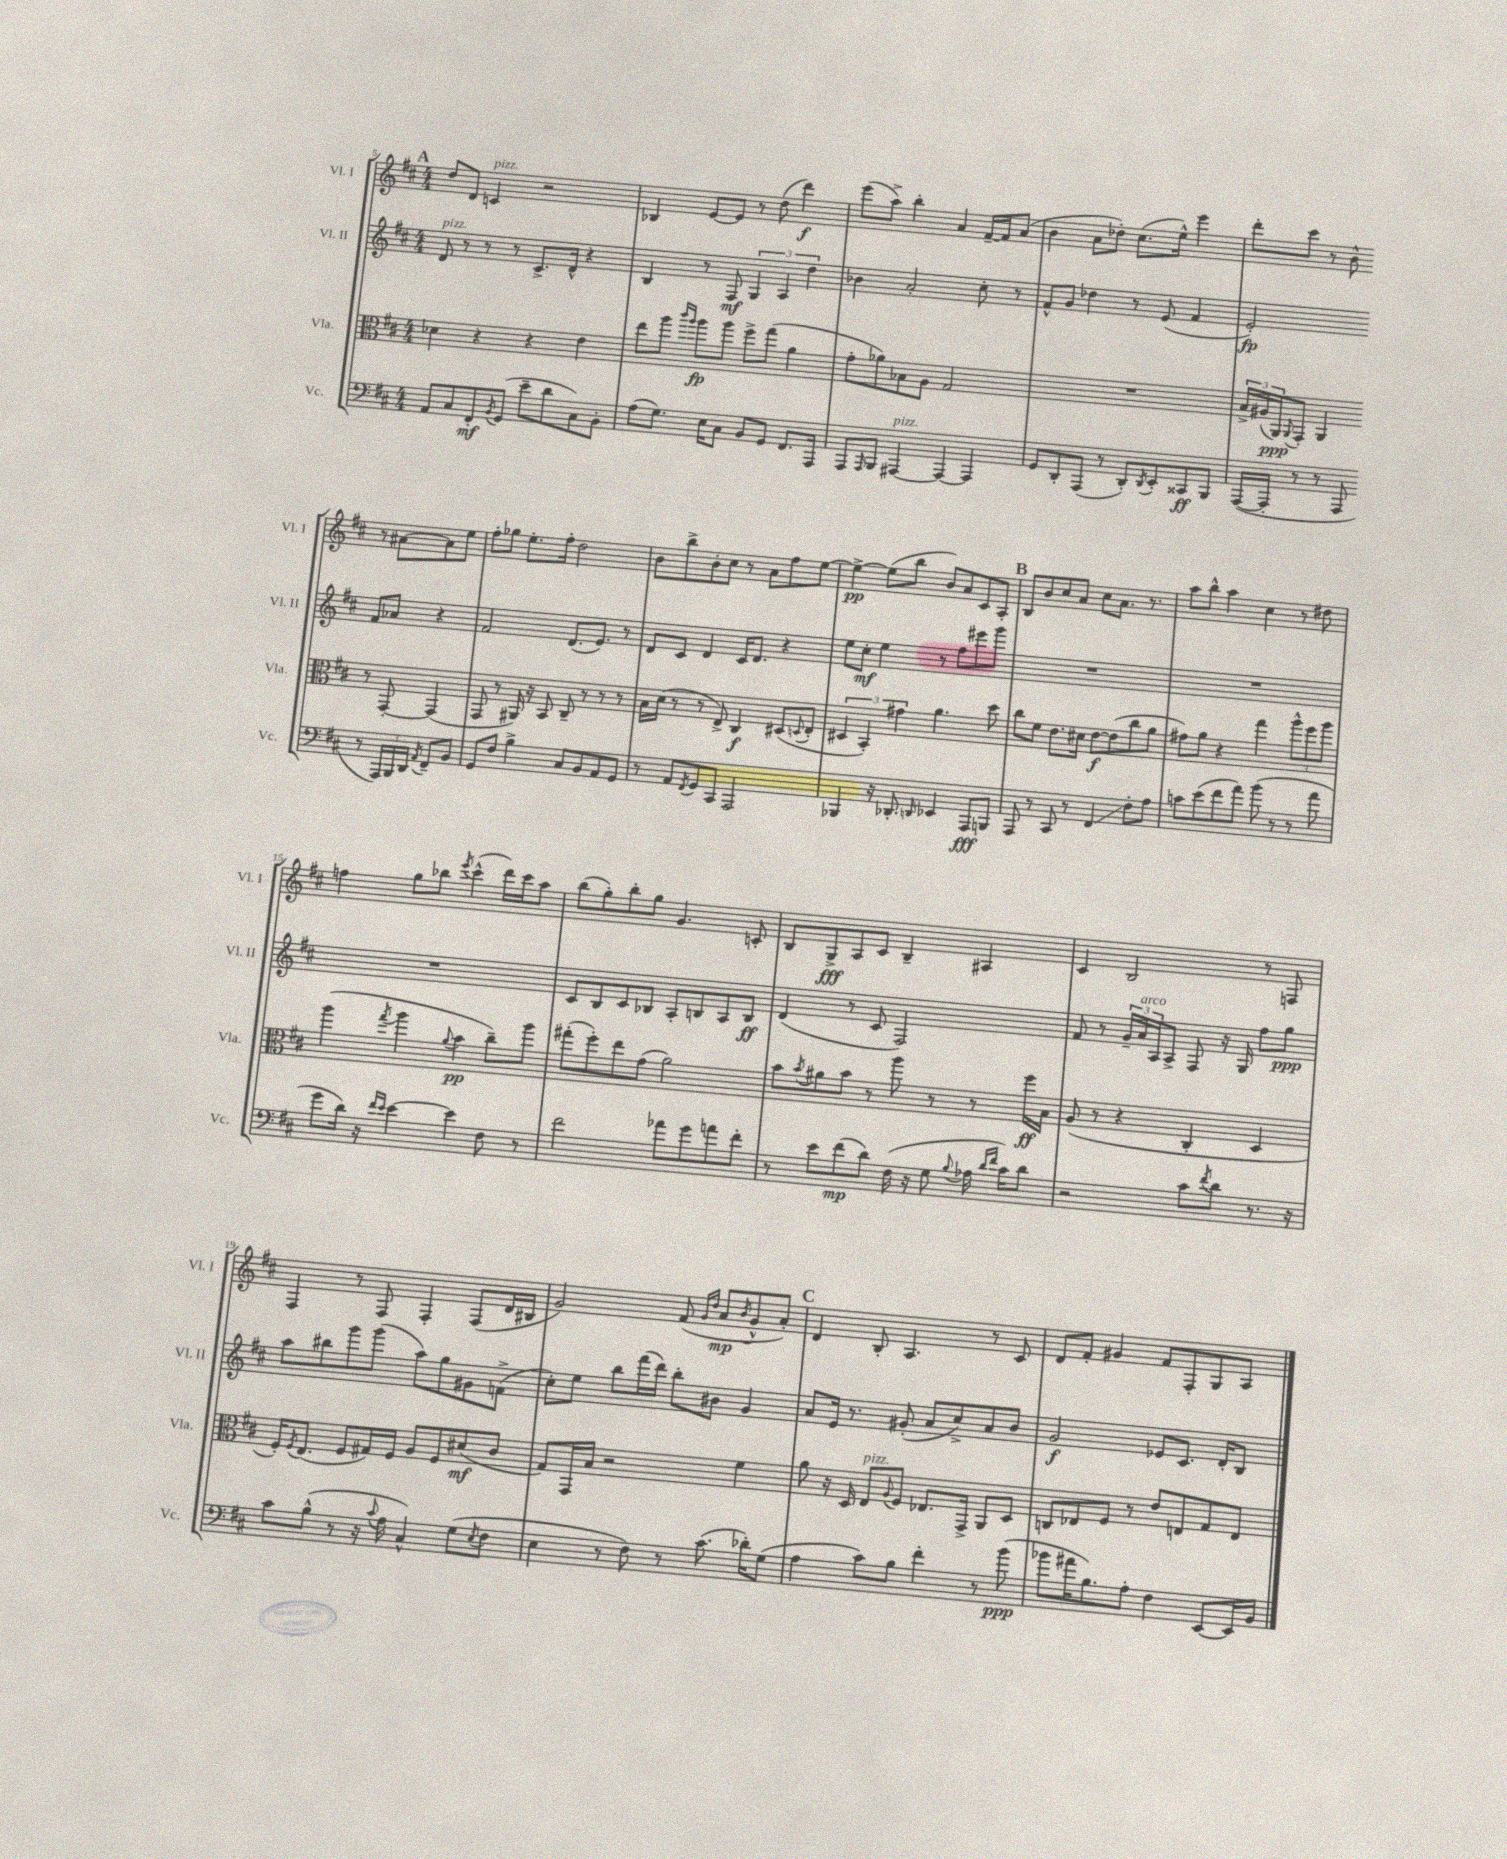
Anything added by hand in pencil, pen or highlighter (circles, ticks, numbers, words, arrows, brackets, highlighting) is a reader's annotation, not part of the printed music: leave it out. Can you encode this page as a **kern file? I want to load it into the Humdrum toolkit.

**kern	**kern	**kern	**kern
*staff4	*staff3	*staff2	*staff1
*clefF4	*clefC3	*clefG2	*clefG2
*k[f#c#]	*k[f#c#]	*k[f#c#]	*k[f#c#]
*M4/4	*M4/4	*M4/4	*M4/4
8AA/L	4d-\	8d/	8dd/L
8C#/	.	8r	8d/J
8FF#'/	4r	8r	4c/
8qBB/	.	.	.
(8GG/J	.	8r	.
8e~\L	4r	8.c#^/L	2r
8d\	.	.	.
.	.	16d^^/Jk	.
8C#\)	4e\	4r	.
8BB'\J	.	.	.
=	=	=	=
(8A\L	8ee\L	4B/	4B-/
8.G\J)	8aa\J	.	.
.	16qqccc#/LL	.	.
.	16qqaa/JJ	.	.
.	8aa\L	8r	[8e/L
16E\LK	.	.	.
8C#\J	8aa\J	8F#/	8e/]J
8BB/L	8ff#^\L	6G/	8r
8GG/J	(8gg\J	.	(8dd\
.	.	6A/	.
8.FF#/L	4a\	.	4ddd\)
.	.	6dd\	.
16AAA/Jk	.	.	.
=	=	=	=
8AAA/L	8g'\L	4b-\	(8eee\L
16qqAAA/	.	.	.
8BBB/J	8a-\)	.	8aa^\J)
[4AAA#/	8B-\	2a'/	4bb'\
.	8A\J	.	.
4AAA#/_	2G/	.	4a/
4AAA#/]	.	8cc#'\	[16f#~/LL
.	.	.	16f#/]J
.	.	8r	(8a/J
=	=	=	=
8GG/L	1r	8f#^^/L	4b\
8DD'/	.	8g/J	.
(8AAA/J	.	4dd-\	8a\L
8r	.	.	8dd-'\J)
8DD'/L)	.	8r	(8.cc#\L
8qDD/	.	.	.
8EE'/	.	(8e/	.
.	.	.	16ee^^\Jk)
8CC##/	.	4f#/	4eee\
8BBB/J	.	.	.
=	=	=	=
([16AAA/LL	24B^/LL	2e'/)	8ddd'\L
.	(24A#/	.	.
16AAA'/]JJ	.	.	.
.	24AA/J)	.	.
.	8qqAA/	.	.
8r	8GG'/J	.	8ccc#\J
8r	4AA/	.	8r
8AAA/	.	.	8b^^\
8r	8r	8f#/L	8r
24AAA/LL)	[8GG'/	8a-/J	[8a#\L
24BBB/	.	.	.
24DD/JJ	.	.	.
8qAA/	.	.	.
8FF#~/L	(4GG/]	4r	8a#\]
8BB/J	.	.	8ee\J
=	=	=	=
8GG/L	8GG/	2f#/	8ff#'\L
8F#/J	8r	.	8gg-\J
4B^\	16AA#/)	.	8.ee'\L
.	16r	.	.
.	8BB/	.	.
.	.	.	16ff#'\Jk
8C#/L	8C#~/	(8.d/L	2dd\
8BB/	8r	.	.
.	.	8.e/J)	.
8AA/	8r	.	.
8GG/J	8r	8r	.
=	=	=	=
8r	16B\LL	8d/L	8b\L
.	(16d\JJ	.	.
8AA/L	8r	8c#/J	8bb^\
8qFF#/	.	.	.
8GG/	8r	4d/	8b'\
8CC#/J	8E^/)	.	8cc#\J
2AAA/	4C#/	16c#/LK	8r
.	.	8.d/J	.
.	.	.	8a\L
.	(8D#/L	4r	8ff#\
.	8qqD/	.	.
.	8E'/J	.	[8ee\J
=	=	=	=
4BBB-/	6D#/	8ee\L	4ee^\_
.	.	8cc#'\J	.
.	6BB'/)	.	.
16r	.	4ee\	(8ee\]L
8.DD-'/	.	.	.
.	6g#\	.	.
.	.	.	8bb\J
16qqDD/	.	.	.
4EE-/	4.a\	8r	8b/L)
.	.	8ff#\L	8a/
8AAA/L	.	8eee#\	8c#/
8BBB/J	8dd\	8ggg\J	8A'/J
=	=	=	=
8AAA/	8cc#\L	1r	8B/L
8r	8f#\J	.	8b/
8CC#/	8.e\L	.	8cc#/
8r	.	.	8a/J
.	16d#\Jk	.	.
4FF#/	[8e\L	.	8cc#\L
.	(8e\]	.	8.a\J
8F#'\L	8cc#\	.	.
.	.	.	8.r
8A\J	8a\J	.	.
=	=	=	=
8c\L	8g#\L)	1r	8aa\L
(8e\	8a\J	.	8bb^^\J
8f#\	4r	.	4aa\
8a\J)	.	.	.
(8b\	4gg\	.	4cc#\
8r	.	.	.
8r	12aa^^\L	.	8r
.	12ff#\	.	.
8a\	.	.	8dd#\
.	12aa\J	.	.
=	=	=	=
8g\L	(4aa\	1r	4ff\
16d\Jk)	.	.	.
16r	.	.	.
16qqf#/LL	.	.	.
16qqe/JJ	8qgg/	.	.
[4e\	4aa\	.	8gg\L
.	.	.	8bb-\J
.	8qqa/	.	8qeee/
4e\]	4b\	.	(4ccc#^^\
8F#\	8cc#~\L)	.	16ddd\LL)
.	.	.	16ccc#\J
8r	8aa\J	.	8aa\J
=	=	=	=
2f#\	(8gg#'\L	8c#/L	(8bb\L
.	8ff#'\)	8B/	8gg'\)
.	8ee\	8c#/	8bb'\
.	(8g\J	8B-/J	8gg\J
8a-\L	2a\)	8A'/L	4.g/
8g\	.	8B/	.
8a\	.	8A/	.
8f#'\J	.	8B/J	8c'/
=	=	=	=
8r	8b\L	(4d/	8B/L
.	8qb/	.	.
8e\L	8a#\	.	8G^/
(8f#\	8b\J	8r	8A/
8d\J)	8r	8c#/	8c#/J
(16F#\	8aa\	2F#/)	4B~/
16r	.	.	.
8G\	8r	.	.
8qqB/	.	.	.
16A-\	8r	.	4A#/
16qqd/LL	.	.	.
16qqf#/JJ	.	.	.
16c#\LK)	.	.	.
8d\J	16ff#\LL	.	.
.	16B\JJ	.	.
=	=	=	=
2r	(8A/	8f#/	4c#/
.	8r	8r	.
.	4r	24g~/LL	2B/
.	.	24a/	.
.	.	24A/J	.
.	.	8A^/J	.
8c#\L	4C#'/	8F#/	.
8qf#/	.	.	.
8d\J	.	16r	.
.	.	16G/	.
8.r	4D/	8ff#\L	8r
.	.	8gg\J	8F/
16r	.	.	.
=	=	=	=
8c#\L	16F#'/LK)	8aa\L	4F#/
.	8qF#/	.	.
.	(8.E/J	.	.
(8B^^\J	.	8bb#\	.
8r	8F#/L	8ggg\	8r
16r	16G#/L)	(8ggg\J	8F#/
8qqc#/	.	.	.
16A\	16F#/JJ	.	.
4C#^^/)	8A/L	8aa\L)	4F#'/
.	8F#/	8gg\	.
(8G\L	(8d#/	8g#\	(8F#/L
8qE/	.	.	.
8F#\J	8c#/J	(8f^\J	16d/L
.	.	.	16B#/JJ
=	=	=	=
4E\	8G/L)	8cc#'\L)	2g/)
.	16GG/L	8ee\J	.
.	16B/JJ	.	.
8r	2r	8bb\L	.
8F#\)	.	(16fff#\L	.
.	.	16ddd\JJ)	.
8r	.	8bb'\L	(8f#/
.	.	.	16qqg/LL
.	.	.	16qqdd/JJ
(8.c#\	.	8b#\J	8a/L
.	.	.	8qb/
.	4f#\	4g/	8g^^/
16d-'\LK)	.	.	.
(8G\J	.	.	8a'/J)
=	=	=	=
4A\	8a\	8a/L	4d/
.	16r	16e/Jk	.
.	16D/	8.r	.
8c#\L)	8E/L	.	8B'/
.	8qqA/	.	.
8B\J	8F#/J	(8g#'/	4.A/
4f#'\	8.E-/L	8a/L	.
.	.	8cc#^/)	.
.	16GG^/Jk	.	.
8r	8AA/L	8a/	8r
(8b\	8D/J	8b/J	8c#/
=	=	=	=
8b-\L	8C/L	2g/	8d/L
16a#\K	8E-/	.	8f#'/J
8.B\)	.	.	.
.	8F#/J	.	4g#/
8A'\J	8r	.	.
4F#\	8e/L	8e-/L	8f#/L
.	8E/	8.c#/J	8F#'/
[8EE/L	8G/	.	8G/
.	.	16d'/LK	.
16EE/]L	8E/J	8B/J	8A/J
16BB/JJ	.	.	.
==	==	==	==
*-	*-	*-	*-
